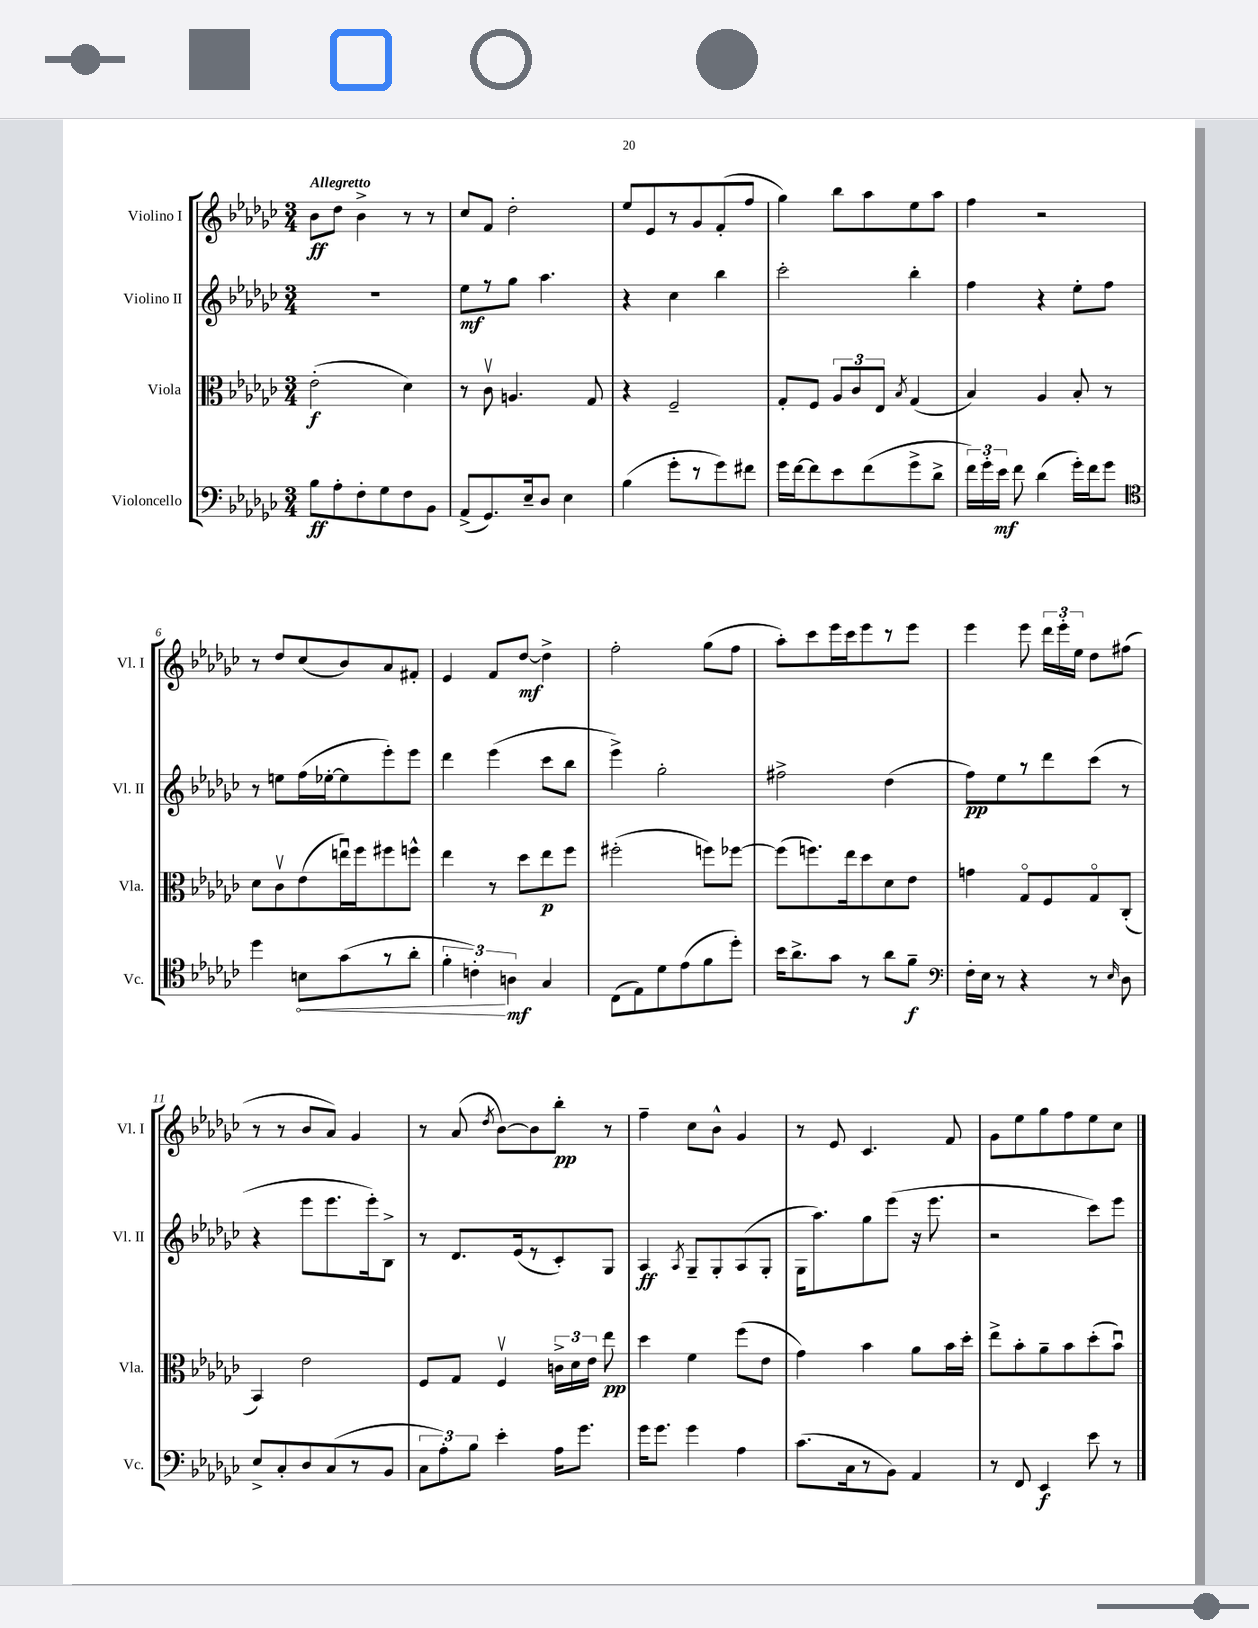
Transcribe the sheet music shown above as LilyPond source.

<<
\new StaffGroup <<
\new Staff = "s0" \with { instrumentName = "Violino I" shortInstrumentName = "Vl. I" } {
    \clef treble \key ges \major \numericTimeSignature \time 3/4 \tempo "Allegretto"
    \autoBeamOff bes'8[\ff des''8] bes'4-> r8 r8 |
    ces''8[ f'8] des''2-. |
    ees''8[ ees'8 r8 ges'8 f'8-.( f''8] |
    ges''4) bes''8[ aes''8 ees''8 aes''8] |
    f''4 r2 |
    r8 des''8[ ces''8( bes'8) aes'8 fis'8]-. |
    ees'4 f'8[ des''8]~\mf des''4-> |
    f''2-. ges''8[( f''8] |
    aes''8[-.) ces'''8 ees'''16 ces'''16 ees'''8 r8 ees'''8] |
    ees'''4 ees'''8 \tuplet 3/2 { des'''16[ ees'''16-. ees''16] } des''8[ fis''8]( |
    r8 r8 bes'8[ aes'8]) ges'4 |
    r8 aes'8( \acciaccatura { des''8 } bes'8[~) bes'8 bes''8]-.\pp r8 |
    f''4-- ces''8[ bes'8]-^ ges'4 |
    r8 ees'8 ces'4. f'8 |
    ges'8[ ees''8 ges''8 f''8 ees''8 ces''8] \bar "|." |
}
\new Staff = "s1" \with { instrumentName = "Violino II" shortInstrumentName = "Vl. II" } {
    \clef treble \key ges \major \numericTimeSignature \time 3/4
    \autoBeamOff R2. |
    ees''8[\mf r8 ges''8] aes''4. |
    r4 ces''4 bes''4 |
    ces'''2-. bes''4-. |
    f''4 r4 ees''8[-. f''8] |
    r8 e''8[ f''16( ees''16~-. ees''8 ees'''8-.) ees'''8] |
    des'''4 ees'''4( ces'''8[ bes''8] |
    ees'''4->) ges''2-. |
    fis''2-> des''4( |
    f''8[\pp) ees''8 r8 des'''8 ces'''8]( r8 |
    r4 ees'''8[ ees'''8. ees'''16-.) bes8]-> |
    r8 des'8.[ ees'16( r8 ces'8-.) ges8] |
    aes4\ff \acciaccatura { aes8 } ges8[-- ges8-. aes8( ges8]-. |
    ges16[ aes''8.) ges''8 ees'''8]( r16 ees'''8. |
    r2 ces'''8[) ees'''8] \bar "|." |
}
\new Staff = "s2" \with { instrumentName = "Viola" shortInstrumentName = "Vla." } {
    \clef alto \key ges \major \numericTimeSignature \time 3/4
    \autoBeamOff ees'2-.\f( des'4) |
    r8 ces'8\upbow a4. ges8 |
    r4 f2-- |
    ges8[-. f8] \tuplet 3/2 { aes8[ ces'8 ees8] } \acciaccatura { bes8 } ges4( |
    bes4) aes4 bes8-. r8 |
    des'8[ ces'8\upbow ees'8( e''16\downbow) f''16 fis''8 f''8]-^ |
    ees''4 r8 des''8[ ees''8\p f''8] |
    fis''2-.( f''8[) fes''8]~ |
    fes''8[( f''8.) ees''16 des''8 des'8 ees'8] |
    g'4 ges8[\flageolet f8 ges8\flageolet ces8]-.( |
    bes,4) ees'2 |
    f8[ ges8] f4\upbow \tuplet 3/2 { c'16[-> des'16 ees'16] } ees''8\pp |
    des''4 f'4 f''8[( ees'8] |
    ges'4) bes'4 aes'8[ bes'16 des''16]-. |
    ees''8[-> bes'8-. aes'8-- bes'8 des''8-.( bes'8]\downbow) \bar "|." |
}
\new Staff = "s3" \with { instrumentName = "Violoncello" shortInstrumentName = "Vc." } {
    \clef bass \key ges \major \numericTimeSignature \time 3/4
    \autoBeamOff bes8[\ff aes8-. f8-. ges8 f8 bes,8] |
    aes,8[->( ges,8.) ees16-- des8] ees4 |
    bes4( ges'8[-. r8 ges'8) fis'8] |
    ges'16[ f'16~ f'8 ees'8 f'8( ges'8-> des'8]-> |
    \tuplet 3/2 { f'16[) ges'16-. ees'16]\mf } f'8 des'4( ges'16[-.) f'16 ges'8] |
    \clef tenor des''4 \once \override Hairpin.circled-tip = ##t b8[\< ges'8( r8 aes'8]-. |
    \tuplet 3/2 { f'4-. c'4-.\!) a4\mf } ges4 |
    ces8[( ees8) des'8 ees'8( f'8 des''8]-.) |
    bes'16[ aes'8.-> ges'8] r8 aes'8[ f'8]--\f |
    \clef bass f16[-. ees16] r8 r4 r8 \grace { ees16 } des8 |
    ees8[-> ces8-. des8 ces8( r8 bes,8] |
    \tuplet 3/2 { ces8[ aes8-.) bes8] } ees'4-. aes16[ ges'8.] |
    ges'16[ ges'8.] ges'4 aes4 |
    ces'8.[( ces16 r8 bes,8]) aes,4 |
    r8 f,8 ees,4\f ees'8 r8 \bar "|." |
}
>>
>>
